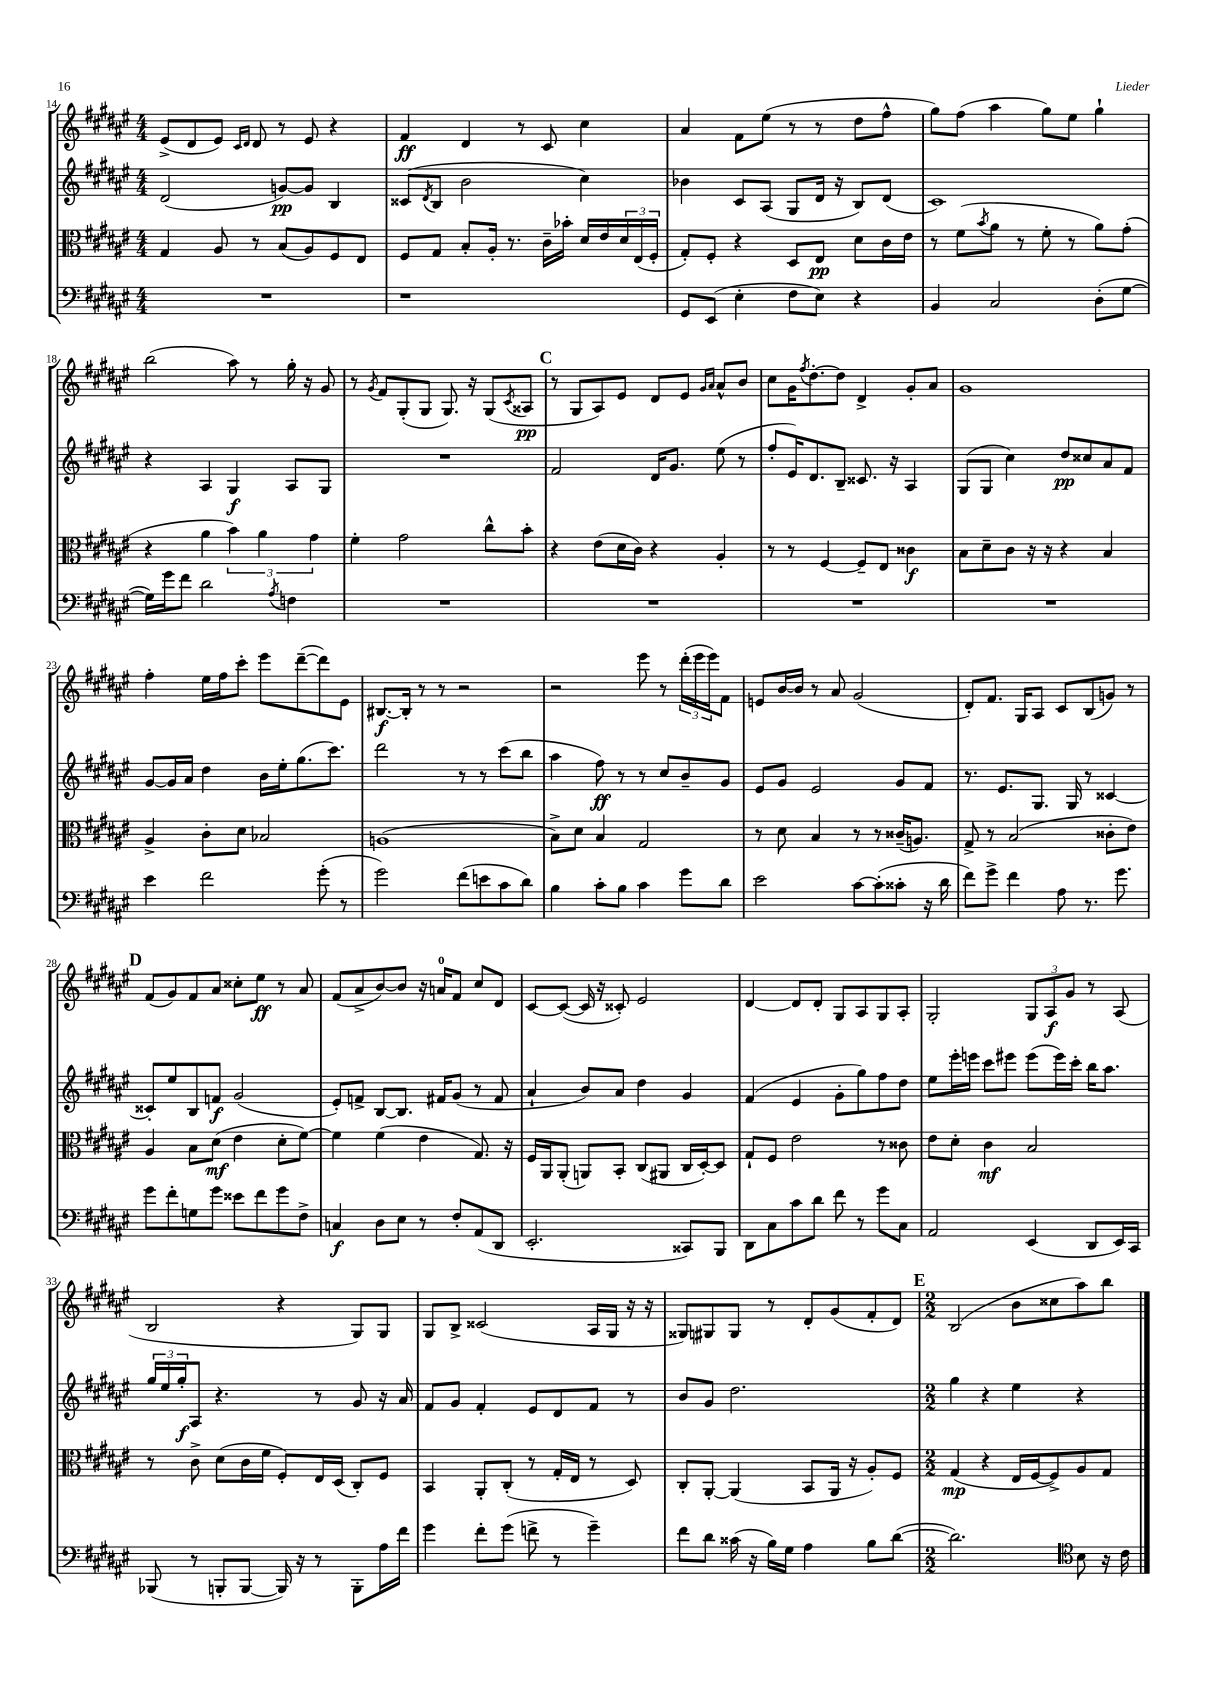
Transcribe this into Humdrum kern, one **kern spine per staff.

**kern	**kern	**kern	**kern
*staff4	*staff3	*staff2	*staff1
*clefF4	*clefC3	*clefG2	*clefG2
*k[f#c#g#d#a#e#]	*k[f#c#g#d#a#e#]	*k[f#c#g#d#a#e#]	*k[f#c#g#d#a#e#]
*M4/4	*M4/4	*M4/4	*M4/4
1r	4G#	(2d#	(8e#^
.	.	.	8d#
.	8A#	.	8e#)
.	.	.	16qqc#
.	.	.	16qqd#
.	8r	.	8d#
.	(8B	[8g)	8r
.	8A#)	8g]	8e#
.	8F#	4B	4r
.	8E#	.	.
=	=	=	=
1r	8F#	(8c##	4f#
.	.	8qd#	.
.	8G#	8B	.
.	8B'	2b	4d#
.	16A#'	.	.
.	8.r	.	.
.	.	.	8r
.	16c#~	.	8c#
.	16b-'	.	.
.	16d#	4cc#)	4cc#
.	16e#	.	.
.	24d#	.	.
.	(24E#	.	.
.	24F#'	.	.
=	=	=	=
8GG#	8G#')	4b-	4a#
(8EE#	8F#'	.	.
4E#'	4r	8c#	8f#
.	.	(8A#	(8ee#
8F#	8D#	8G#	8r
8E#)	8E#	16d#	8r
.	.	16r	.
4r	8d#	8B)	8dd#
.	16c#	(8d#	8ff#^^
.	16e#	.	.
=	=	=	=
4BB	8r	1c#)	8gg#)
.	(8f#	.	(8ff#
.	8qb	.	.
2C#	8a#	.	4aa#
.	8r	.	.
.	8f#'	.	8gg#)
.	8r	.	8ee#
(8D#'	8a#)	.	4gg#`
[8G#	(8g#'	.	.
=	=	=	=
16G#])	4r	4r	(2bb
16g#	.	.	.
8f#	.	.	.
2d#	4a#	4A#	.
.	6b)	4G#	8aa#)
.	.	.	8r
.	6a#	.	.
8qA#	.	.	.
4F	.	8A#	16gg#'
.	.	.	16r
.	6g#	.	.
.	.	8G#	8g#
=	=	=	=
1r	4f#'	1r	8r
.	.	.	8qg#
.	.	.	8f#
.	2g#	.	(8G#'
.	.	.	8G#
.	.	.	8.G#)
.	.	.	16r
.	8cc#^^	.	(8G#
.	.	.	8qc#
.	8b'	.	8A##
=	=	=	=
1r	4r	2f#	8r
.	.	.	8G#
.	(8e#	.	8A#)
.	16d#	.	8e#
.	16c#)	.	.
.	4r	16d#	8d#
.	.	8.g#	.
.	.	.	8e#
.	.	.	16qqg#
.	.	.	16qqa#
.	4A#'	(8ee#	8a#^^
.	.	8r	8b
=	=	=	=
1r	8r	8ff#'	8cc#
.	8r	16e#)	16g#
.	.	.	8qff#
.	.	8.d#	[8.dd#'
.	[4F#	.	.
.	.	8B~	8dd#]
.	8F#~]	8.c##	4d#^
.	8E#	.	.
.	.	16r	.
.	4c##	4A#	8g#'
.	.	.	8a#
=	=	=	=
1r	8B	(8G#	1g#
.	8d#~	8G#	.
.	8c#	4cc#)	.
.	16r	.	.
.	16r	.	.
.	4r	8dd#	.
.	.	8cc##	.
.	4B	8a#	.
.	.	8f#	.
=	=	=	=
4e#	4A#^	[8g#	4ff#'
.	.	16g#]	.
.	.	16a#	.
2f#	8c#'	4dd#	16ee#
.	.	.	16ff#
.	8d#	.	8ccc#'
.	2B-	16b	8eee#
.	.	16ee#'	.
.	.	(8.gg#	([8ddd#~
(8g#'	.	.	8ddd#])
.	.	8.ccc#)	.
8r	.	.	8e#
=	=	=	=
2g#)	(1A	2ddd#	[8.B#
.	.	.	16B#']
.	.	.	8r
.	.	.	8r
(8f#	.	8r	2r
8e	.	8r	.
8c#	.	(8ccc#	.
8d#)	.	8bb	.
=	=	=	=
4B	8B^)	4aa#	2r
.	8d#	.	.
8c#'	4B	8ff#)	.
8B	.	8r	.
4c#	2G#	8r	8eee#
.	.	8cc#	8r
8g#	.	8b~	(24ddd#'
.	.	.	24eee#
.	.	.	24eee#)
8d#	.	8g#	8f#
=	=	=	=
2e#	8r	8e#	8e
.	8d#	8g#	[16b
.	.	.	16b]
.	4B	2e#	8r
.	.	.	8a#
[8c#	8r	.	(2g#
(8c#']	8r	.	.
8c##'	(16c##~	8g#	.
.	8.A)	.	.
16r	.	8f#	.
16d#	.	.	.
=	=	=	=
8f#)	8G#^	8.r	8d#')
8g#^	8r	.	8.f#
.	.	8.e#	.
4f#	(2B	.	.
.	.	.	16G#
.	.	8.G#	8A#
8A#	.	.	8c#
.	.	16G#	.
8.r	.	8r	(8B
.	8c##'	[4c##	8g)
8.g#	.	.	.
.	8e#)	.	8r
=	=	=	=
8g#	4A#	8c##']	(8f#
8f#'	.	8ee#	8g#)
8G	8B	8B	8f#
8g#	(8d#	8f	8a#
8e##	4e#	(2g#	8cc##'
8f#	.	.	8ee#
8g#	8d#'	.	8r
8F#^	[8f#)	.	8a#
=	=	=	=
4C	4f#]	8e#')	(8f#
.	.	8f^	8a#^
8D#	(4f#	[8B	[8b)
8E#	.	8.B]	8b]
8r	4e#	.	16r
.	.	16f#	16a
8F#'	.	(8g#	8f#
(8AA#	8.G#)	8r	8cc#
8DD#	.	8f#	8d#
.	16r	.	.
=	=	=	=
2.EE#'	16F#	4a#`	[8c#
.	16AA#	.	.
.	(8AA#'	.	(8c#_
.	8AA)	8b)	16c#]
.	.	.	16r
.	8BB'	8a#	8c##')
.	(8C#	4dd#	2e#
.	8AA#	.	.
8CC##)	16C#	4g#	.
.	[16D#')	.	.
8BBB	8D#]	.	.
=	=	=	=
8DD#	8G#`	(4f#	[4d#
8C#	8F#	.	.
8c#	2e#	4e#	8d#]
8d#	.	.	8d#'
8f#	.	8g#'	8G#
8r	.	8gg#)	8A#
8g#	8r	8ff#	8G#
8C#	8c##	8dd#	8A#'
=	=	=	=
2AA#	8e#	8ee#	2G#'
.	8d#'	16eee#'	.
.	.	16eee	.
.	4c#	8ccc#	.
.	.	8eee#	.
(4EE#	2B	(8eee#	12G#
.	.	.	12A#
.	.	16eee#)	.
.	.	.	12g#
.	.	16ccc#'	.
8DD#	.	16bb	8r
.	.	8.aa#	.
16EE#)	.	.	(8A#
16CC#	.	.	.
=	=	=	=
(8BBB-	8r	24gg#	2B
.	.	24ee#	.
.	.	24gg#'	.
8r	8c#^	8A#	.
8BBB'	(8d#	4.r	.
[8BBB	16c#	.	.
.	16f#	.	.
16BBB])	8F#')	.	4r
16r	.	.	.
8r	16E#	8r	.
.	(16D#	.	.
8BBB'	8C#')	8g#	8G#)
16A#	8F#	16r	8G#
16f#	.	16a#	.
=	=	=	=
4g#	4BB	8f#	8G#
.	.	8g#	8B^
8f#'	8AA#'	4f#'	(2c##
(8g#	(8C#'	.	.
8f^	8r	8e#	.
8r	16G#'	8d#	.
.	16E#	.	.
4g#~)	8r	8f#	16A#
.	.	.	16G#
.	8D#)	8r	16r
.	.	.	16r
=	=	=	=
8f#	8C#'	8b	8G##)
8d#	[8AA#'	8g#	8G#
(16c##	(4AA#]	2.dd#	8G#
16r	.	.	.
16B)	.	.	8r
16G#	.	.	.
4A#	8BB	.	8d#'
.	16AA#	.	(8g#
.	16r	.	.
8B	8A#')	.	8f#'
([8d#	8F#	.	8d#)
=	=	=	=
*M2/2	*M2/2	*M2/2	*M2/2
2.d#])	(4G#	4gg#	(2B
.	4r	4r	.
.	16E#	4ee#	8b
.	[16F#	.	.
.	8F#^])	.	8cc##
*clefC4	*	*	*
8B	8A#	4r	8aa#)
16r	8G#	.	8bb
16c#	.	.	.
==	==	==	==
*-	*-	*-	*-
